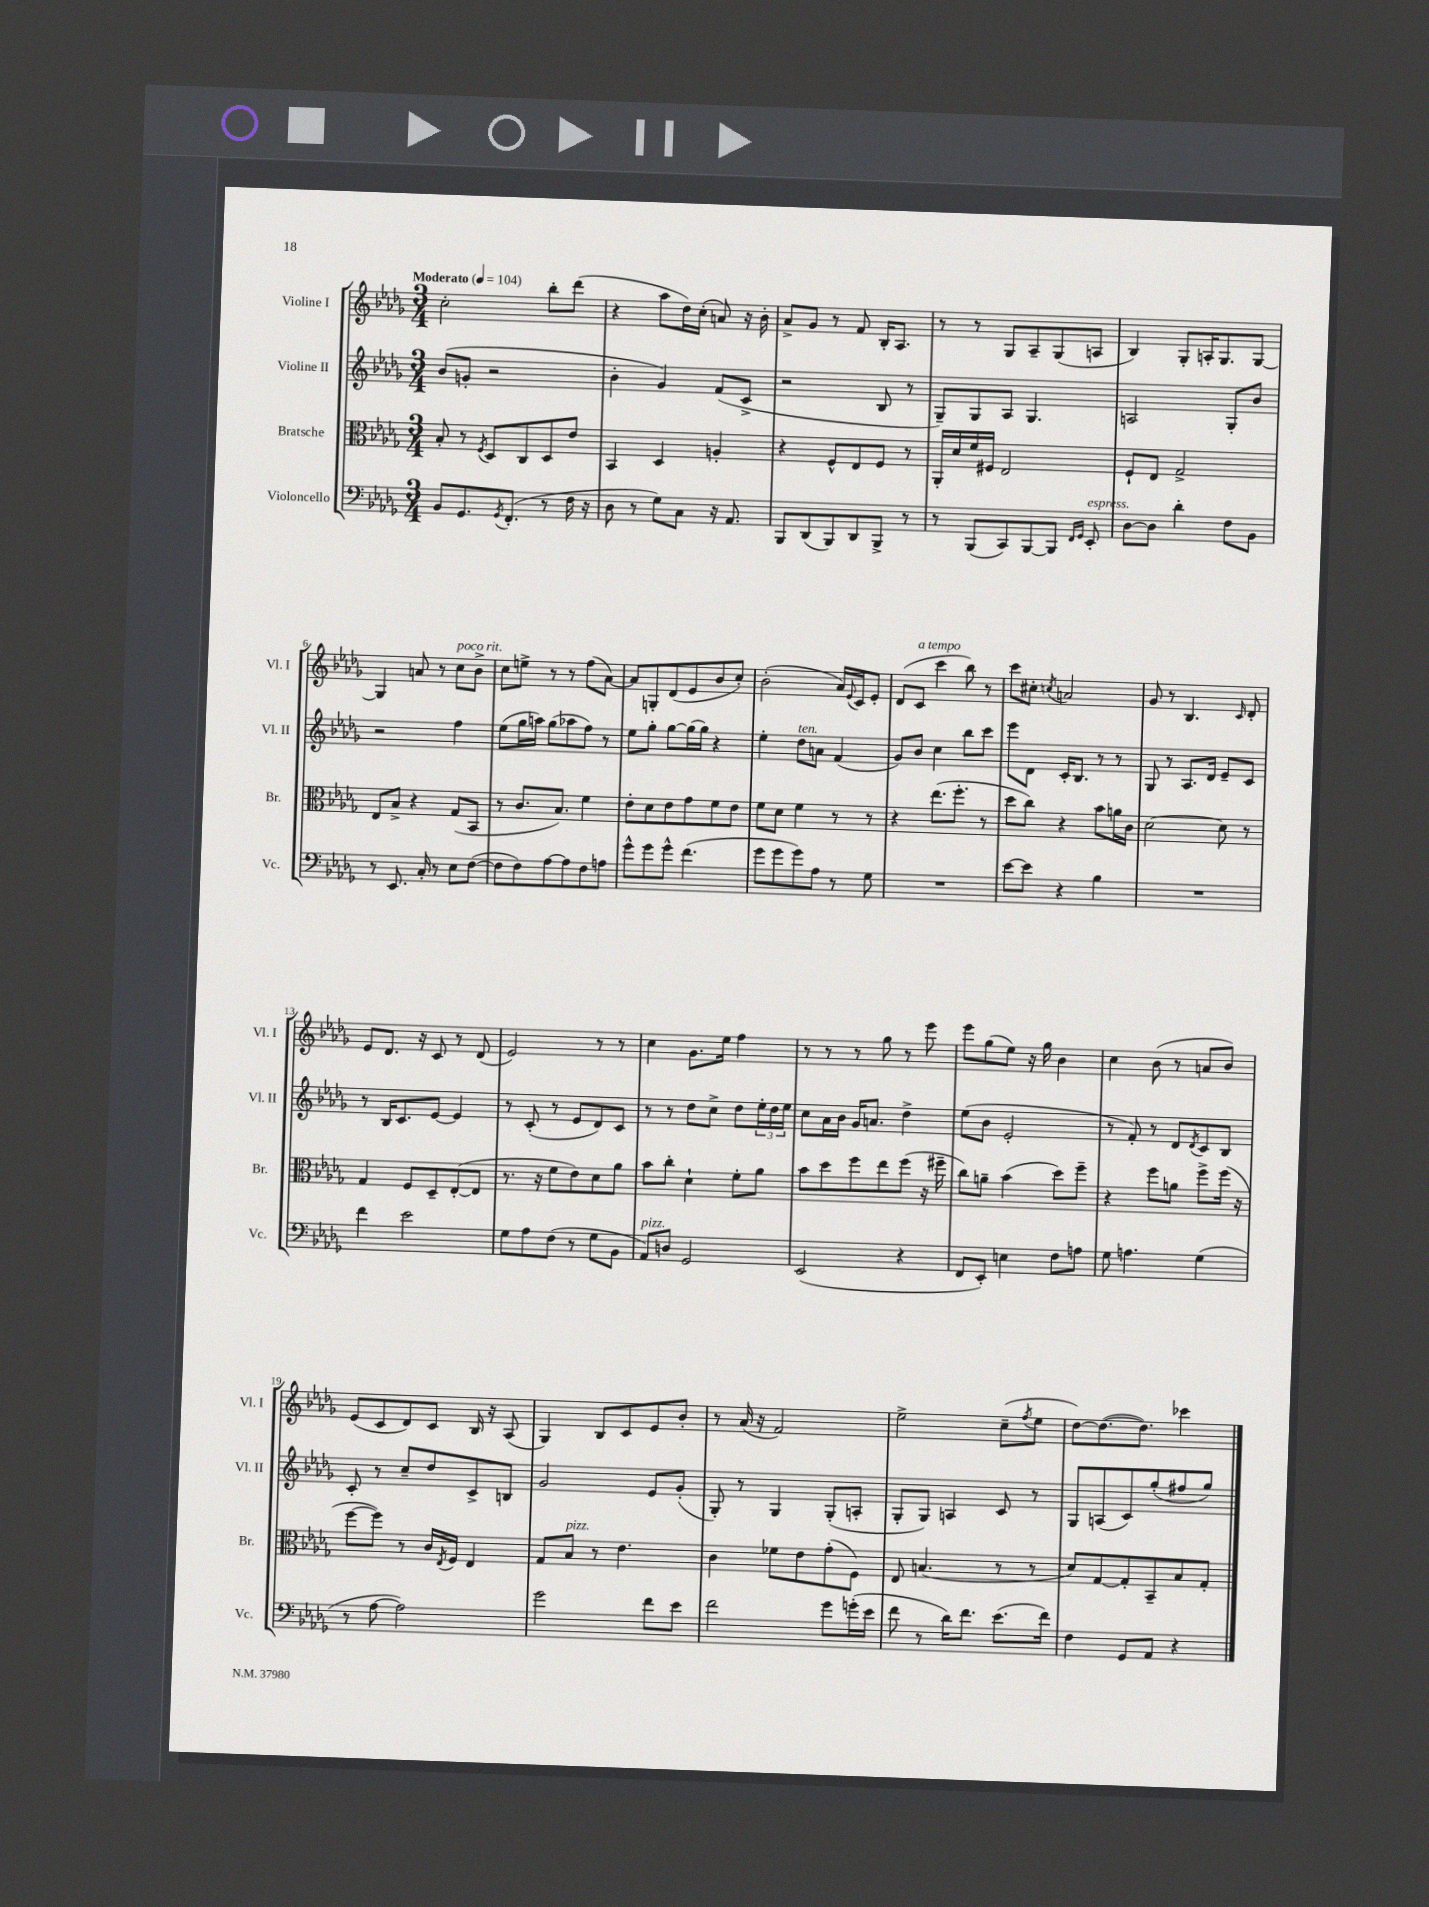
<<
\new StaffGroup <<
\new Staff = "s0" \with { instrumentName = "Violine I" shortInstrumentName = "Vl. I" } {
    \clef treble \key des \major \numericTimeSignature \time 3/4 \tempo "Moderato" 4 = 104
    c''2-. bes''8-. des'''8( |
    r4 aes''8 des''16) c''16-.( a'8) r16 bes'16-. |
    aes'8-> ges'8 r8 f'8 bes16-. aes8. |
    r8 r8 ges8 aes8-- ges8( a8 |
    bes4) ges8-. a16-. ges8. ges8~ |
    ges4 a'8 r8 c''8^\markup { \italic "poco rit." } bes'8-> |
    c''8 e''8-> r8 r8 f''8( aes'8~) |
    aes'8 g8-. des'8( ees'8 bes'8 c''8-.) |
    bes'2-.( aes'16) \appoggiatura { ees'8 } c'16 ees'8-. |
    des'8( c'8^\markup { \italic "a tempo" } c'''4 bes''8) r8 |
    c'''8 cis''8-. \acciaccatura { c''8 } a'2 |
    ges'8 r8 bes4. \grace { c'16 } des'8-. |
    ees'8 des'8. r16 c'8 r8 des'8( |
    ees'2) r8 r8 |
    c''4 ges'8. ees''16 f''4 |
    r8 r8 r8 ges''8 r8 ees'''8 |
    ees'''8 ges''8( ees''8) r16 ges''16 bes'4 |
    c''4 bes'8( r8 a'8 bes'8) |
    ees'8( c'8 des'8) c'8 bes16 r16 aes8( |
    ges4) bes8 c'8 ees'8 bes'8-. |
    r8 aes'16( r16 f'2) |
    ees''2-> c''8--( \acciaccatura { f''8 } ees''8 |
    des''8~) des''8.~( des''8.) ces'''4 \bar "|." |
}
\new Staff = "s1" \with { instrumentName = "Violine II" shortInstrumentName = "Vl. II" } {
    \clef treble \key des \major \numericTimeSignature \time 3/4
    bes'8( g'8-. r2 |
    bes'4-. ges'4) f'8( c'8-> |
    r2 bes8 r8 |
    ges8--) ges8 aes8 ges4. |
    a2 ges8-. bes'8 |
    r2 f''4 |
    ees''8( ges''16 a''16) ges''8( aes''8 f''8) r8 |
    ees''8 ges''8-. ges''8~ ges''16( ges''16) r4 |
    ees''4-. des''8^\markup { \italic "ten." } a'8 f'4( |
    ges'8) bes'8 c''4 bes''8 c'''8 |
    ees'''8 des'8 c'16-. bes8. r8 r8 |
    ges8 r8 aes8. des'16 ees'8-- c'8 |
    r8 bes16 c'8. ees'8~ ees'4 |
    r8 c'8-.( r8 ees'8 des'8) c'8 |
    r8 r8 des''8 c''8-> des''8 \tuplet 3/2 { ees''16-. des''16 ees''16 } |
    c''8 aes'16 bes'16 ges'16 a'8. des''4-> |
    ees''8( bes'8 ees'2-. |
    r8 f'8-.) r8 des'8 \acciaccatura { des'8 } c'8 bes8 |
    c'8-. r8 c''8-- des''8 c'8-> b8 |
    ges'2 ees'8 ges'8-.( |
    ges8-.) r8 ges4 ges8-.( a8-. |
    ges8-. ges8) a4 c'8 r8 |
    ges8 a8( c'8) ges''8-.( fis''8 ges''8) \bar "|." |
}
\new Staff = "s2" \with { instrumentName = "Bratsche" shortInstrumentName = "Br." } {
    \clef alto \key des \major \numericTimeSignature \time 3/4
    bes8-. r8 \acciaccatura { f8 } des8 c8 des8 ees'8 |
    bes,4 des4 a4-. |
    r4 f8-^ ees8 f8 r8 |
    aes,16-. des'16 f'16 fis16 ees2 |
    f8-! ees8 ges2-> |
    ees8 bes8-> r4 ges8( bes,8 |
    r8 c'8. bes8.) f'4 |
    ees'8-. des'8 ees'8 ges'8 f'8 ees'8 |
    f'8 des'8 f'4 r8 r8 |
    r4 ees''8.( f''8.-. r8 |
    des''8 c''8) r4 bes'8 a'16 c'16 |
    des'2~ des'8 r8 |
    ges4 f8 des8-- ees8~-.( ees8 |
    r8. r16 f'8 ees'8) des'8 aes'8 |
    bes'8 c''8-. des'4-! f'8-. aes'8 |
    bes'8 des''8 f''8 ees''8 f''8( r16 fis''16-- |
    c''8) a'8-- bes'4( des''8) f''8-- |
    r4 f''8 a'8 f''8-> f''16( r16 |
    f''8~ f''8) r8 c'16 \acciaccatura { ees8 } f16 ees4 |
    ges8 bes8^\markup { \italic "pizz." } r8 ees'4. |
    c'4 fes'8 ees'8 ges'8-.( f8) |
    ees8 b4.( r8 r8 |
    des'8) ges8~ ges8-. bes,8-- bes8 ges8-. \bar "|." |
}
\new Staff = "s3" \with { instrumentName = "Violoncello" shortInstrumentName = "Vc." } {
    \clef bass \key des \major \numericTimeSignature \time 3/4
    bes,8 ges,8. \acciaccatura { ges,8 } f,8.-.( r8 f16 r16 |
    des8 r8 ges8) c8 r16 aes,8. |
    bes,,8 des,8( bes,,8) des,8 bes,,8-> r8 |
    r8 bes,,8( c,8) bes,,8~ bes,,8 \grace { f,16 ges,16 } ees,8-.^\markup { \italic "espress." } |
    des8~ des8 des'4-. f8 bes,8 |
    r8 ees,8. c16-. r8 ees8 f8~( |
    f8 f8) aes8~ aes8 f8 a8 |
    ges'8-^ ges'8 ges'8-^ f'4.( |
    ges'8 ges'8 ges'8) aes8 r8 ges8 |
    R2. |
    ees'8~ ees'8 r4 bes4 |
    R2. |
    f'4 ees'2 |
    ges8 aes8 f8( r8 ges8 bes,8 |
    aes,8^\markup { \italic "pizz." }) d8 ges,2 |
    ees,2( r4 |
    f,8 ees,8-.) e4 f8 a8 |
    ges8 a4. ges4( |
    r8 aes8~ aes2) |
    ges'2 f'8 ees'8 |
    f'2 ges'8 g'16-.( ees'16 |
    f'8 r8 des'16) f'8. ees'8.( f'16) |
    f4 ges,8 aes,8 r4 \bar "|." |
}
>>
>>
